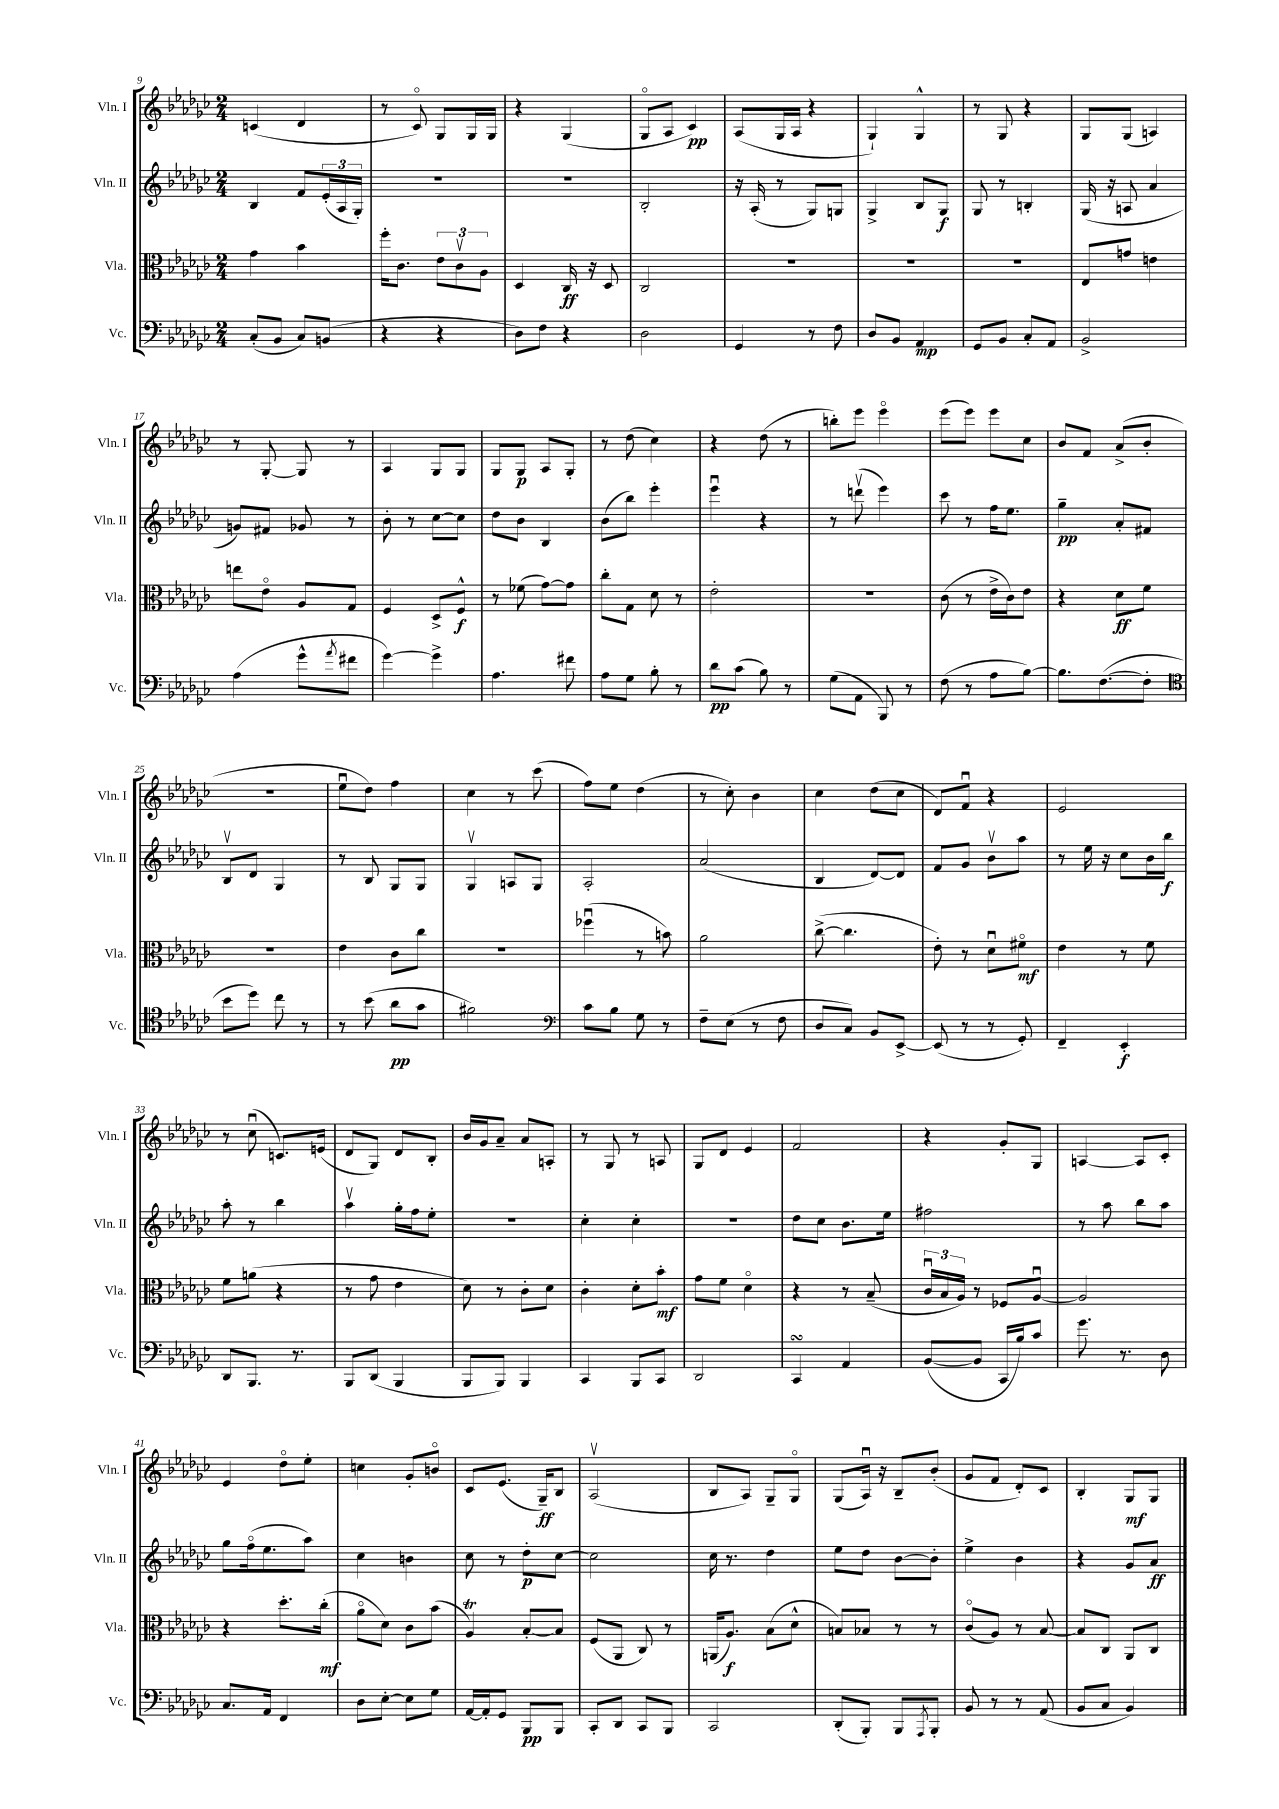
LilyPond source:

<<
\new StaffGroup <<
\new Staff = "s0" \with { instrumentName = "Vln. I" shortInstrumentName = "Vln. I" } {
    \clef treble \key ges \major \numericTimeSignature \time 2/4
    c'4( des'4 |
    r8 ces'8\flageolet) ges8 ges16 ges16 |
    r4 ges4( |
    ges8\flageolet aes8 ces'4\pp) |
    aes8( ges16 aes16 r4 |
    ges4-!) ges4-^ |
    r8 ges8 r4 |
    ges8 ges8( a4) |
    r8 ges8~-. ges8 r8 |
    aes4 ges8 ges8 |
    ges8 ges8\p aes8 ges8-. |
    r8 des''8( ces''4) |
    r4 des''8( r8 |
    b''8-.) ees'''8 ees'''4\flageolet |
    ees'''8( ees'''8) ees'''8 ces''8 |
    bes'8 f'8 aes'8->( bes'8-. |
    r2 |
    ees''8\downbow des''8) f''4 |
    ces''4 r8 ces'''8( |
    f''8) ees''8 des''4( |
    r8 ces''8-.) bes'4 |
    ces''4 des''8( ces''8 |
    des'8) f'8\downbow r4 |
    ees'2 |
    r8 ces''8\downbow( c'8.) e'16( |
    des'8 ges8) des'8 bes8-. |
    bes'16 ges'16 aes'8-- aes'8 a8-. |
    r8 ges8 r8 a8 |
    ges8 des'8 ees'4 |
    f'2 |
    r4 ges'8-. ges8 |
    a4~ a8 ces'8-. |
    ees'4 des''8\flageolet ees''8-. |
    c''4 ges'8-. b'8\flageolet |
    ces'8 ees'8.( ges16--\ff) bes8 |
    aes2\upbow( |
    bes8 aes8) ges8-- ges8\flageolet |
    ges8( aes16\downbow) r16 bes8-- bes'8-.( |
    ges'8 f'8 des'8-.) ces'8 |
    bes4-. ges8\mf ges8 \bar "|." |
}
\new Staff = "s1" \with { instrumentName = "Vln. II" shortInstrumentName = "Vln. II" } {
    \clef treble \key ges \major \numericTimeSignature \time 2/4
    bes4 f'8 \tuplet 3/2 { ees'16-.( aes16 ges16-.) } |
    r2 |
    R2 |
    bes2-. |
    r16 aes16-.( r8 ges8) g8 |
    ges4-> bes8 ges8\f |
    ges8 r8 b4-. |
    ges16( r16 a8 aes'4 |
    g'8) fis'8 ges'8 r8 |
    bes'8-. r8 ces''8~ ces''8 |
    des''8 bes'8 bes4 |
    bes'8( bes''8) ees'''4-. |
    ees'''4\downbow r4 |
    r8 d'''8\upbow( ees'''4) |
    ces'''8 r8 f''16 ees''8. |
    ges''4--\pp aes'8-. fis'8 |
    bes8\upbow des'8 ges4 |
    r8 bes8 ges8 ges8 |
    ges4\upbow a8 ges8 |
    aes2-. |
    aes'2( |
    bes4 des'8~) des'8 |
    f'8 ges'8 bes'8\upbow aes''8 |
    r8 ees''16 r16 ces''8 bes'16 bes''16\f |
    aes''8-. r8 bes''4 |
    aes''4\upbow ges''16-. f''16 ees''8-. |
    R2 |
    ces''4-. ces''4-. |
    R2 |
    des''8 ces''8 bes'8. ees''16 |
    fis''2 |
    r8 aes''8 bes''8 aes''8 |
    ges''8 f''16\flageolet( ees''8. aes''8) |
    ces''4 b'4 |
    ces''8 r8 des''8-.\p ces''8~ |
    ces''2 |
    ces''16 r8. des''4 |
    ees''8 des''8 bes'8~ bes'8-. |
    ees''4-> bes'4 |
    r4 ges'8 aes'8\ff \bar "|." |
}
\new Staff = "s2" \with { instrumentName = "Vla." shortInstrumentName = "Vla." } {
    \clef alto \key ges \major \numericTimeSignature \time 2/4
    ges'4 bes'4 |
    f''16-. ces'8. \tuplet 3/2 { ees'8 ces'8\upbow aes8 } |
    des4 ces16\ff r16 des8 |
    ces2 |
    R2 |
    R2 |
    R2 |
    ees8 g'8 e'4 |
    e''8 ees'8\flageolet aes8 ges8 |
    f4 des8-> f8-^\f |
    r8 fes'8( ges'8~) ges'8 |
    ces''8-. ges8 des'8 r8 |
    ees'2-. |
    R2 |
    ces'8( r8 ees'16-> ces'16) ees'8 |
    r4 des'8\ff f'8 |
    r2 |
    ees'4 ces'8 ces''8 |
    r2 |
    fes''4\downbow( r8 b'8) |
    aes'2 |
    ces''8~->( ces''4. |
    ees'8-.) r8 des'8\downbow fis'8\flageolet\mf |
    ees'4 r8 f'8 |
    f'8 a'8( r4 |
    r8 ges'8 ees'4 |
    des'8) r8 ces'8-. des'8 |
    ces'4-. des'8-. bes'8-.\mf |
    ges'8 f'8 des'4\flageolet |
    r4 r8 bes8--( |
    \tuplet 3/2 { ces'16\downbow bes16 aes16) } r8 fes8 aes8~\downbow |
    aes2 |
    r4 des''8.-. ces''16-.\mf( |
    aes'8\flageolet des'8) ces'8 bes'8( |
    aes4\trill) bes8~-. bes8 |
    f8( aes,8 ces8) r8 |
    a,16( aes8.\f) bes8( des'8-^ |
    b8) bes8 r8 r8 |
    ces'8\flageolet( aes8) r8 bes8~ |
    bes8 ces8 aes,8 ces8 \bar "|." |
}
\new Staff = "s3" \with { instrumentName = "Vc." shortInstrumentName = "Vc." } {
    \clef bass \key ges \major \numericTimeSignature \time 2/4
    ces8-.( bes,8 ces8) b,8( |
    r4 r4 |
    des8) f8 r4 |
    des2 |
    ges,4 r8 f8 |
    des8 bes,8 aes,4\mp |
    ges,8 bes,8 ces8-. aes,8 |
    bes,2-> |
    aes4( ges'8-^ \acciaccatura { aes'8 } fis'8 |
    ges'4~) ges'4-> |
    aes4. fis'8 |
    aes8 ges8 bes8-. r8 |
    des'8\pp ces'8( bes8) r8 |
    ges8( aes,8 bes,,8) r8 |
    f8( r8 aes8 bes8~) |
    bes8. f8.~( f8-. |
    \clef tenor bes'8 des''8) ces''8 r8 |
    r8 bes'8( aes'8\pp ges'8 |
    fis'2) |
    \clef bass ces'8 bes8 ges8 r8 |
    f8-- ees8( r8 f8 |
    des8 ces8) bes,8 ees,8~-> |
    ees,8( r8 r8 ges,8-.) |
    f,4-- ees,4-.\f |
    des,8 bes,,8. r8. |
    bes,,8 des,8( bes,,4 |
    bes,,8 bes,,8) bes,,4 |
    ces,4 bes,,8 ces,8 |
    des,2 |
    ces,4\turn aes,4 |
    bes,8~( bes,8 ces,16 bes16) ces'8 |
    ges'8. r8. des8 |
    ces8. aes,16 f,4 |
    des8 ees8~-. ees8 ges8 |
    aes,16~ aes,16-. ges,8 bes,,8\pp bes,,8 |
    ces,8-. des,8 ces,8 bes,,8 |
    ces,2 |
    des,8-.( bes,,8-.) bes,,8 \acciaccatura { aes,,8 } bes,,8-. |
    bes,8 r8 r8 aes,8( |
    bes,8 ces8 bes,4) \bar "|." |
}
>>
>>
\layout { \context { \Score currentBarNumber = #9 } }
